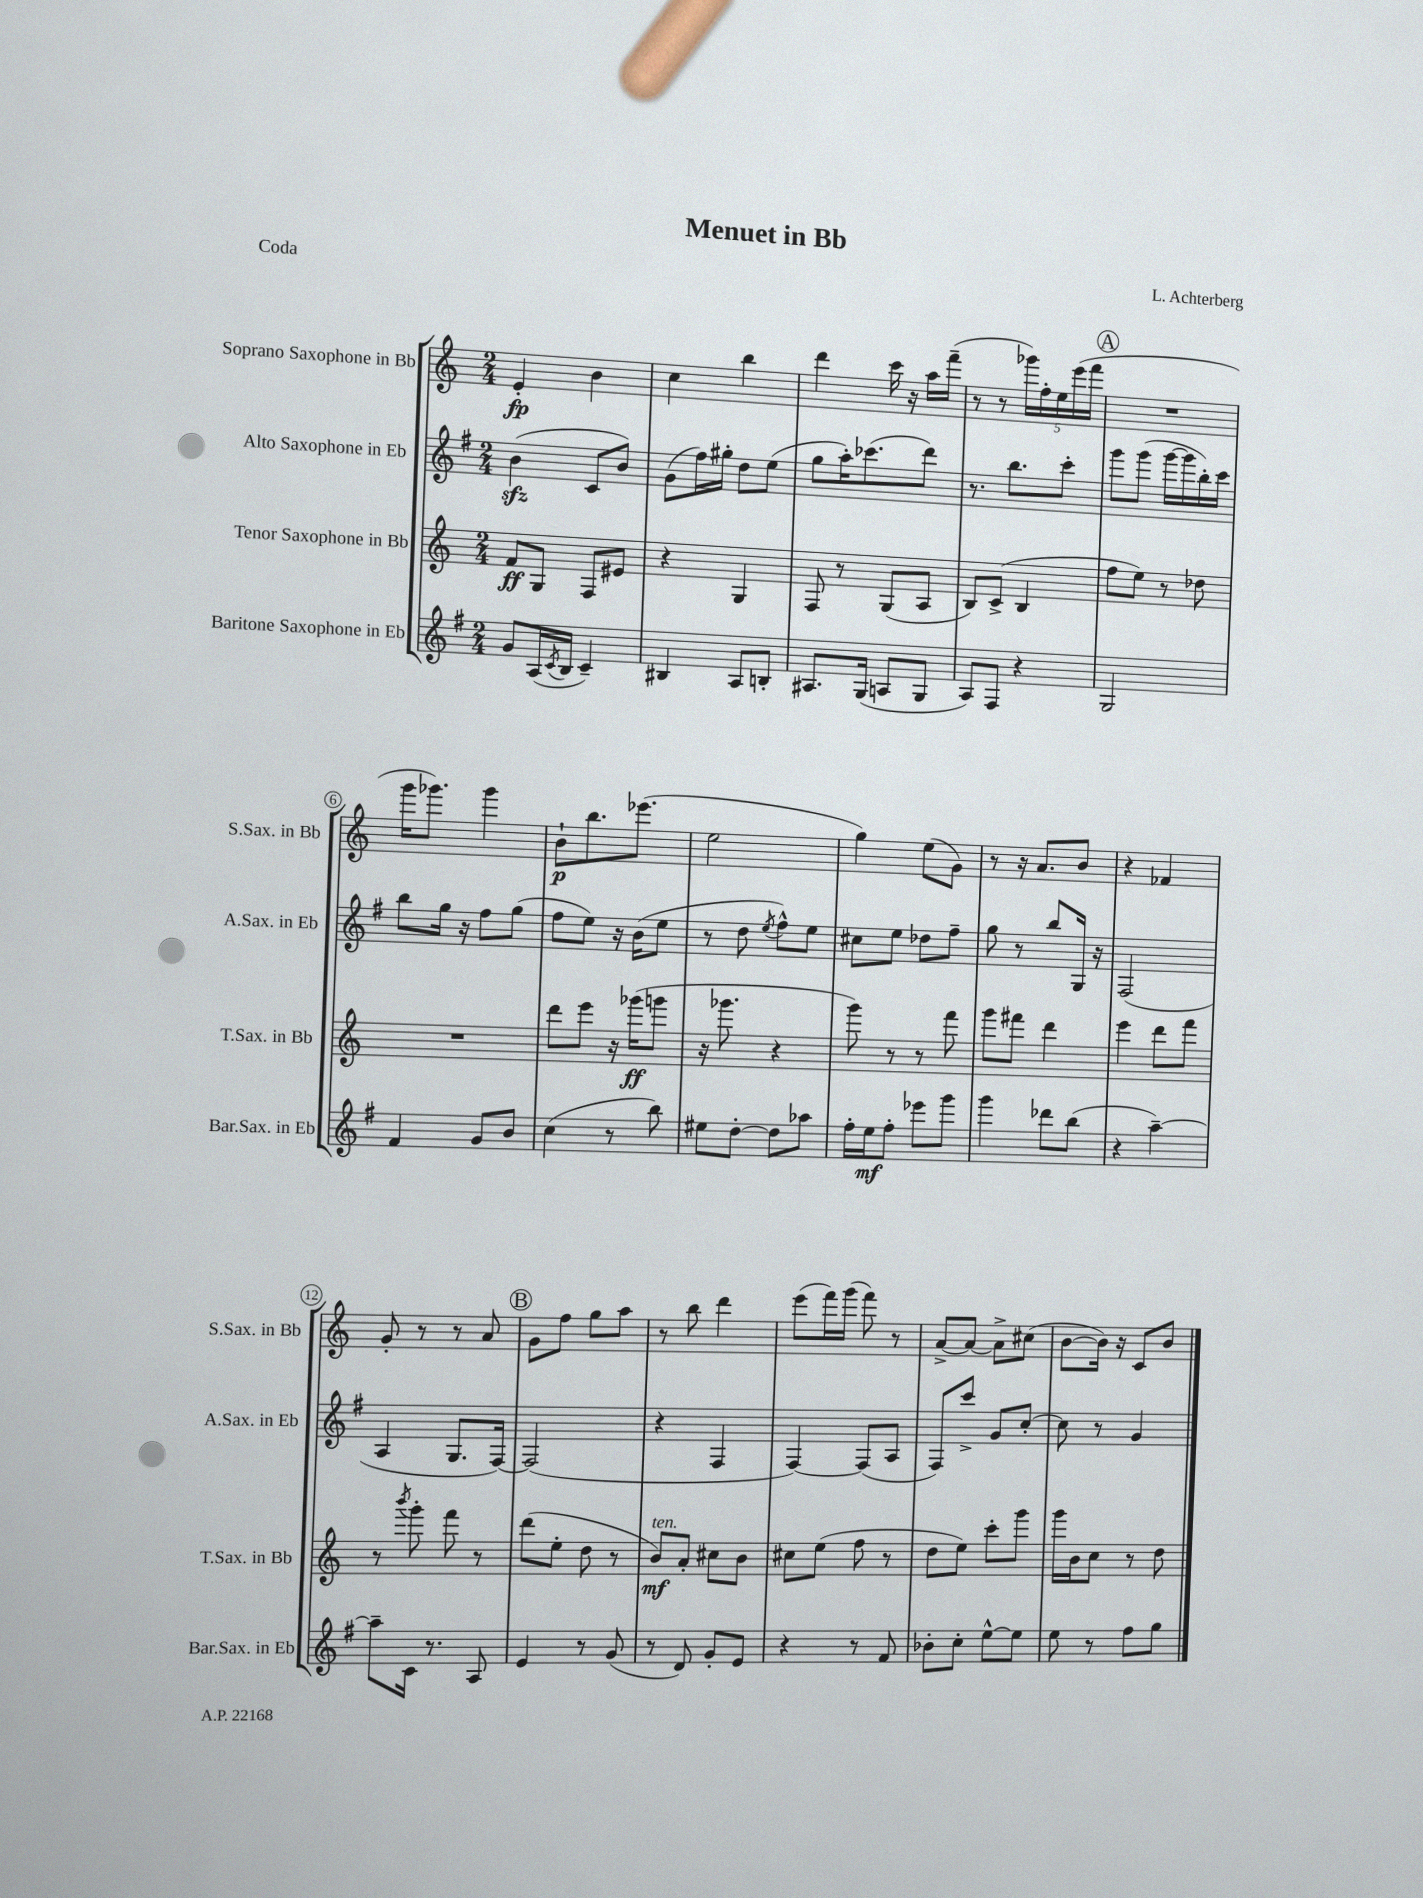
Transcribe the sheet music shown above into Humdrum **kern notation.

**kern	**dynam	**kern	**dynam	**kern	**kern	**dynam
*part4	*part4	*part3	*part3	*part2	*part1	*part1
*staff4	*staff4	*staff3	*staff3	*staff2	*staff1	*staff1
*I"Baritone Saxophone in Eb	*	*I"Tenor Saxophone in Bb	*	*I"Alto Saxophone in Eb	*I"Soprano Saxophone in Bb	*
*I'Bar.Sax. in Eb	*	*I'T.Sax. in Bb	*	*I'A.Sax. in Eb	*I'S.Sax. in Bb	*
*clefG2	*	*clefG2	*	*clefG2	*clefG2	*
*k[f#]	*	*k[]	*	*k[f#]	*k[]	*
*M2/4	*	*M2/4	*	*M2/4	*M2/4	*
=1	=1	=1	=1	=1	=1	=1
8g/L	.	8f/L	ff	(4bzz\	4e'/	fp
(16A/L	.	8G/J	.	.	.	.
8qc/	.	.	.	.	.	.
16B/JJ	.	.	.	.	.	.
4c~/)	.	8F/L	.	8c/L	4b\	.
.	.	8e#X/J	.	8b/J)	.	.
=2	=2	=2	=2	=2	=2	=2
4B#X/	.	4r	.	(8g\L	4cc\	.
.	.	.	.	16ff#\L)	.	.
.	.	.	.	16gg#X'\JJ	.	.
8A/L	.	4G/	.	8dd\L	4bb\	.
8Bn'/J	.	.	.	(8ee\J	.	.
=3	=3	=3	=3	=3	=3	=3
8.A#X/L	.	8F/	.	8gg\L	4ddd\	.
.	.	8r	.	16aa'\K)	.	.
(16G/Jk	.	.	.	(8.ccc-X\	.	.
8An/L	.	(8G/L	.	.	16ccc\	.
.	.	.	.	.	16r	.
8G/J	.	8A/J	.	8ddd\J)	16aa\LL	.
.	.	.	.	.	(16fff~\JJ	.
=4	=4	=4	=4	=4	=4	=4
8A/L)	.	8B/L)	.	8.r	8r	.
8F#/J	.	(8c^/J	.	.	8r	.
.	.	.	.	8.bb\L	.	.
4r	.	4B/	.	.	20ggg-X\LL)	.
.	.	.	.	.	20ff'\	.
.	.	.	.	.	20ee\	.
.	.	.	.	8ccc'\J	.	.
.	.	.	.	.	(20eee\	.
.	.	.	.	.	20fff\JJ	.
!!LO:REH:place=s1:t=A
=5	=5	=5	=5	=5	=5	=5
2G/	.	8ff\L	.	8ggg\L	2r	.
.	.	8ee\J)	.	(8ggg\J	.	.
.	.	8r	.	[16ggg\LL	.	.
.	.	.	.	16ggg\]	.	.
.	.	8dd-X\	.	16bb'\)	.	.
.	.	.	.	16ccc\JJ	.	.
!!LO:LB:g=z
=6	=6	=6	=6	=6	=6	=6
4f#/	.	2r	.	8bb\L	16ggg\KL	.
.	.	.	.	.	8.ggg-X\J)	.
.	.	.	.	16gg\Jk	.	.
.	.	.	.	16r	.	.
8g/L	.	.	.	8ff#\L	4ggg-\	.
8b/J	.	.	.	(8gg\J	.	.
=7	=7	=7	=7	=7	=7	=7
(4cc\	.	8ddd\L	.	8ff#\L	8b`\L	p
.	.	8eee\J	.	8ee\J)	8.bb\	.
8r	.	16r	.	16r	.	.
.	.	(16ggg-X\KL	ff	(16b\KL	(8.eee-X\J	.
8bb\)	.	8gggn\J	.	8ee\J	.	.
=8	=8	=8	=8	=8	=8	=8
8ee#X\L	.	16r	.	8r	2ee\	.
.	.	8.ggg-X\	.	.	.	.
[8dd'\J	.	.	.	8dd\	.	.
.	.	.	.	8qee/	.	.
8dd\L]	.	4r	.	8ff#^^\L)	.	.
8aa-X\J	.	.	.	8ee\J	.	.
=9	=9	=9	=9	=9	=9	=9
16ff#'\LL	.	8ggg\)	.	8cc#X\L	4gg\)	.
16ee\J	mf	.	.	.	.	.
8ff#'\J	.	8r	.	8ee\J	.	.
8eee-X\L	.	8r	.	8dd-X\L	(8ee\L	.
8ggg\J	.	8fff\	.	8ff#~\J	8g\J)	.
=10	=10	=10	=10	=10	=10	=10
4ggg\	.	8ggg\L	.	8gg\	8r	.
.	.	8fff#X\J	.	8r	16r	.
.	.	.	.	.	8.a/L	.
8ddd-X\L	.	4ddd\	.	8bb/L	.	.
(8bb\J	.	.	.	16G/Jk	8b/J	.
.	.	.	.	16r	.	.
=11	=11	=11	=11	=11	=11	=11
4r	.	4eee\	.	(2F#/	4r	.
[4aa~\)	.	8ddd\L	.	.	4f-X/	.
.	.	8fff\J	.	.	.	.
!!LO:LB:g=z
=12	=12	=12	=12	=12	=12	=12
8aa~\L]	.	8r	.	4A/	8g'/	.
.	.	8qbbb/	.	.	.	.
16c\Jk	.	8ggg'\	.	.	8r	.
8.r	.	.	.	.	.	.
.	.	8fff\	.	8.G/L	8r	.
8A/	.	8r	.	.	8a/	.
.	.	.	.	[16F#/Jk)	.	.
!!LO:REH:place=s1:t=B
=13	=13	=13	=13	=13	=13	=13
4e/	.	(8ddd\L	.	(2F#/]	8g\L	.
.	.	8ee'\J	.	.	8ff\J	.
8r	.	8dd\	.	.	8gg\L	.
(8g/	.	8r	.	.	8aa\J	.
=14	=14	=14	=14	=14	=14	=14
!	!	!LO:TX:a:i:t=ten.	!	!	!	!
8r	.	8b/L)	mf	4r	8r	.
8d/)	.	8a'/J	.	.	8bb\	.
8g'/L	.	8cc#X\L	.	4F#/	4ddd\	.
8e/J	.	8b\J	.	.	.	.
=15	=15	=15	=15	=15	=15	=15
4r	.	8cc#X\L	.	[4F#/)	(8eee\L	.
.	.	(8ee\J	.	.	16fff\L)	.
.	.	.	.	.	(16ggg\JJ	.
8r	.	8ff\	.	(8F#/L]	8fff\)	.
8f#/	.	8r	.	8A/J	8r	.
=16	=16	=16	=16	=16	=16	=16
8b-X'\L	.	8dd\L	.	8F#/L)	[8a^/L	.
8cc'\J	.	8ee\J)	.	8ccc^/J	8a/J_	.
[8ee^^\L	.	8ccc'\L	.	8g/L	8a^\L]	.
8ee\J]	.	8ggg\J	.	[8cc'/J	(8cc#X\J	.
=17	=17	=17	=17	=17	=17	=17
8ee\	.	16ggg\LL	.	8cc\]	[8b\L	.
.	.	16b\J	.	.	.	.
8r	.	8cc\J	.	8r	16b\Jk])	.
.	.	.	.	.	16r	.
8ff#\L	.	8r	.	4g/	8c/L	.
8gg\J	.	8dd\	.	.	8b/J	.
==	==	==	==	==	==	==
*-	*-	*-	*-	*-	*-	*-
